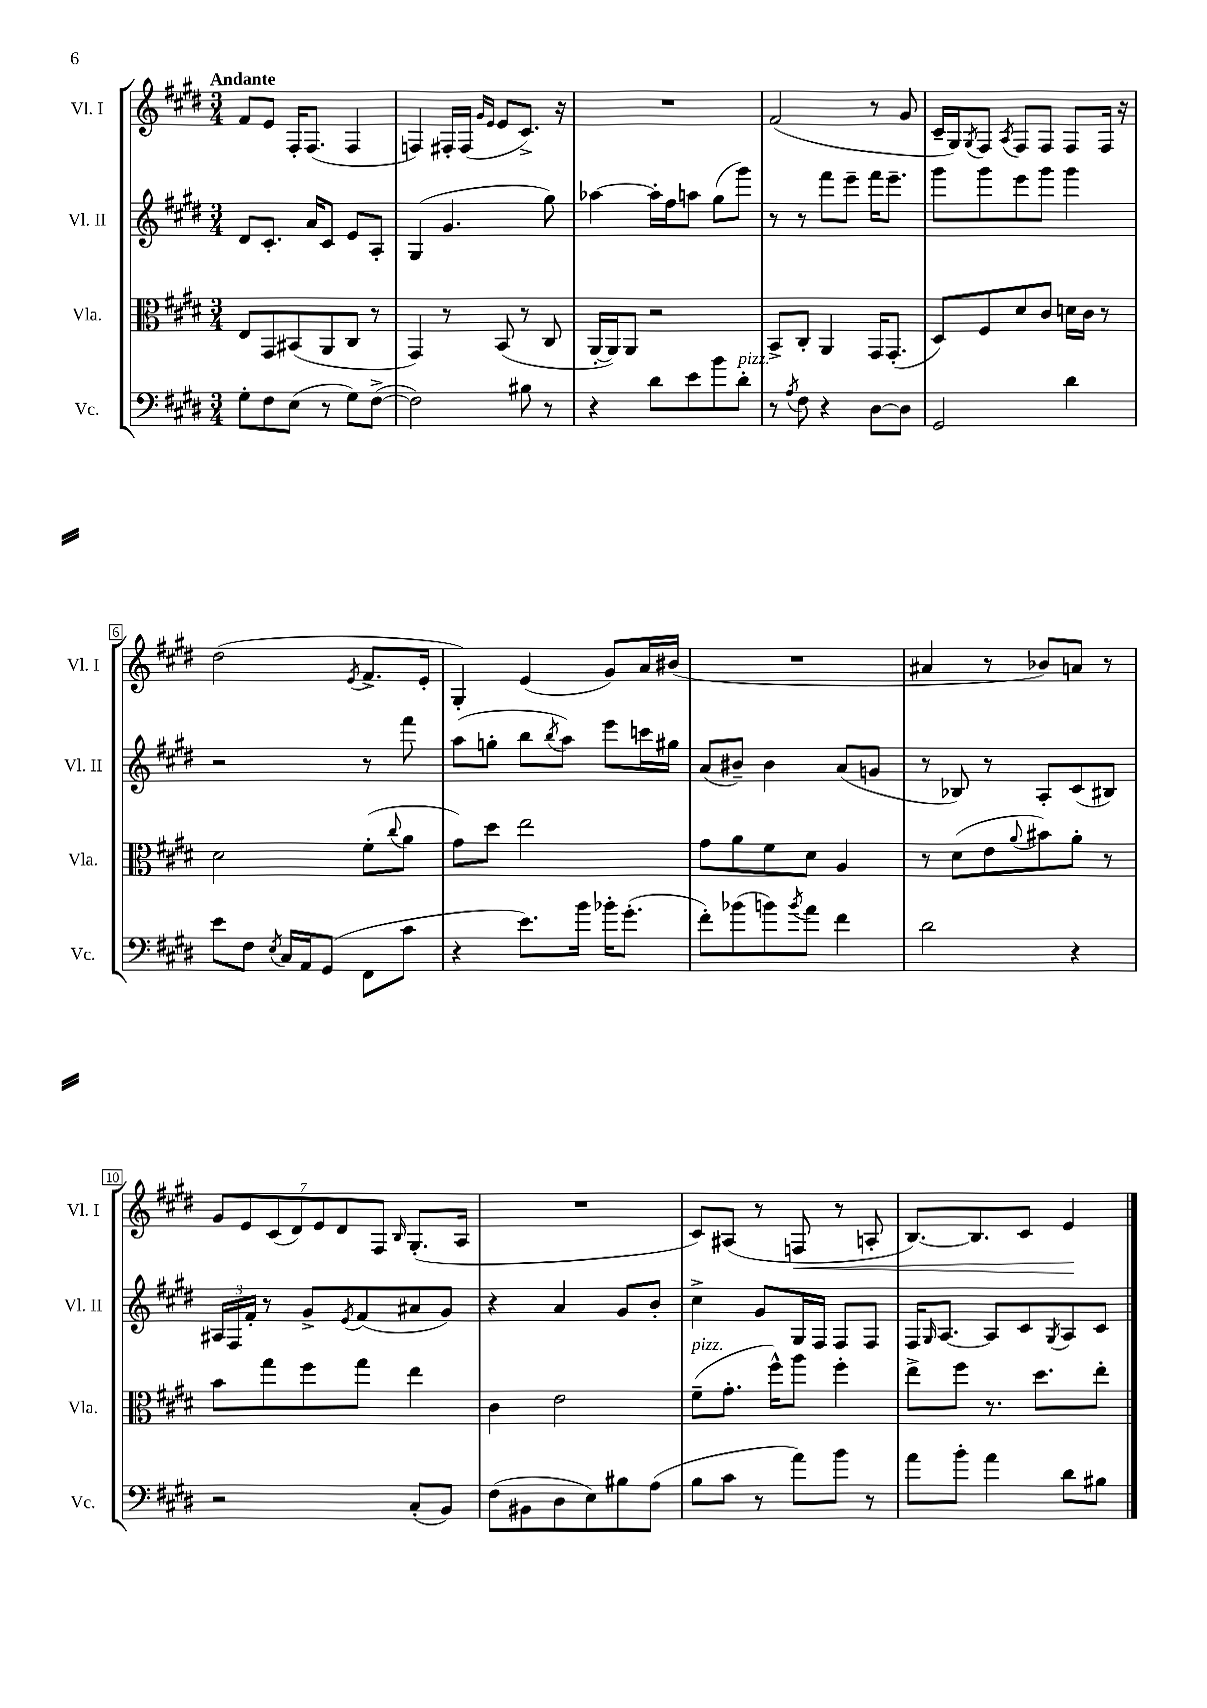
<<
\new StaffGroup <<
\new Staff = "s0" \with { instrumentName = "Vl. I" shortInstrumentName = "Vl. I" } {
    \clef treble \key e \major \numericTimeSignature \time 3/4 \tempo "Andante"
    fis'8 e'8 fis16-. fis8.( fis4 |
    f4) fis16-. fis16( \grace { gis'16 e'16 } e'8 cis'8.->) r16 |
    R2. |
    fis'2( r8 gis'8 |
    cis'16-- gis16) \acciaccatura { gis8 } fis8 \acciaccatura { a8 } fis8 fis8 fis8 fis16 r16 |
    dis''2( \acciaccatura { e'8 } fis'8.-> e'16-. |
    gis4-.) e'4( gis'8) a'16 bis'16( |
    R2. |
    ais'4 r8 bes'8) a'8 r8 |
    \tuplet 7/4 { gis'8 e'8 cis'8( dis'8) e'8 dis'8 fis8 } \grace { b16 } gis8.-.( a16 |
    R2. |
    cis'8) ais8( r8 f8\< r8 a8-. |
    b8.~) b8. cis'8 e'4\! \bar "|." |
}
\new Staff = "s1" \with { instrumentName = "Vl. II" shortInstrumentName = "Vl. II" } {
    \clef treble \key e \major \numericTimeSignature \time 3/4
    dis'8 cis'8.-. a'16 cis'8 e'8 a8-. |
    gis4( gis'4. gis''8) |
    aes''4~ aes''16-. fis''16 a''8 gis''8( gis'''8) |
    r8 r8 fis'''8 e'''8-- fis'''16 e'''8.-- |
    gis'''8 gis'''8 e'''8 gis'''8 gis'''4 |
    r2 r8 fis'''8 |
    a''8( g''8-. b''8 \acciaccatura { b''8 } a''8) e'''8 c'''16 gis''16 |
    a'8( bis'8--) bis'4 a'8( g'8 |
    r8 bes8) r8 a8-. cis'8( bis8) |
    \tuplet 3/2 { ais16 fis16 fis'16-. } r8 gis'8-> \acciaccatura { e'8 } fis'8( ais'8 gis'8) |
    r4 a'4 gis'8 b'8-. |
    cis''4-> gis'8 gis16 fis16 fis8 fis8 |
    fis16 \grace { gis16 } a8.~ a8 cis'8 \acciaccatura { gis8 } a8 cis'8 \bar "|." |
}
\new Staff = "s2" \with { instrumentName = "Vla." shortInstrumentName = "Vla." } {
    \clef alto \key e \major \numericTimeSignature \time 3/4
    e8 gis,8 bis,8( a,8 cis8 r8 |
    gis,4) r8 b,8( r8 cis8 |
    a,16~-. a,16) a,8 r2 |
    b,8-> cis8-. a,4 gis,16 gis,8.-.( |
    dis8) fis8 dis'8 cis'8 d'16 cis'16 r8 |
    dis'2 fis'8-.( \appoggiatura { cis''8 } a'8 |
    gis'8) dis''8 e''2 |
    gis'8 a'8 fis'8 dis'8 a4 |
    r8 dis'8( e'8 \appoggiatura { a'8 } bis'8) a'8-. r8 |
    b'8 gis''8 fis''8 gis''8 e''4 |
    cis'4 e'2 |
    fis'8--^\markup { \italic "pizz." }( gis'8.-. fis''16-^) a''8 fis''4-. |
    e''8-> fis''8 r8. dis''8. e''8-. \bar "|." |
}
\new Staff = "s3" \with { instrumentName = "Vc." shortInstrumentName = "Vc." } {
    \clef bass \key e \major \numericTimeSignature \time 3/4
    gis8-. fis8 e8( r8 gis8) fis8~->( |
    fis2) bis8 r8 |
    r4 dis'8 e'8 b'8 dis'8-.^\markup { \italic "pizz." } |
    r8 \acciaccatura { a8 } fis8 r4 dis8~ dis8 |
    gis,2 dis'4 |
    e'8 fis8 \acciaccatura { e8 } cis16 a,16 gis,8( fis,8 cis'8 |
    r4 e'8.) b'16 bes'16-. gis'8.-.( |
    fis'8-.) bes'8( b'8) \acciaccatura { b'8 } a'8 fis'4 |
    dis'2 r4 |
    r2 cis8-.( b,8) |
    fis8( bis,8 dis8 e8) bis8 a8( |
    b8 cis'8 r8 a'8) b'8 r8 |
    a'8 b'8-. a'4 dis'8 bis8 \bar "|." |
}
>>
>>
\layout { \context { \Score \override BarNumber.stencil = #(make-stencil-boxer 0.1 0.3 ly:text-interface::print) } }
